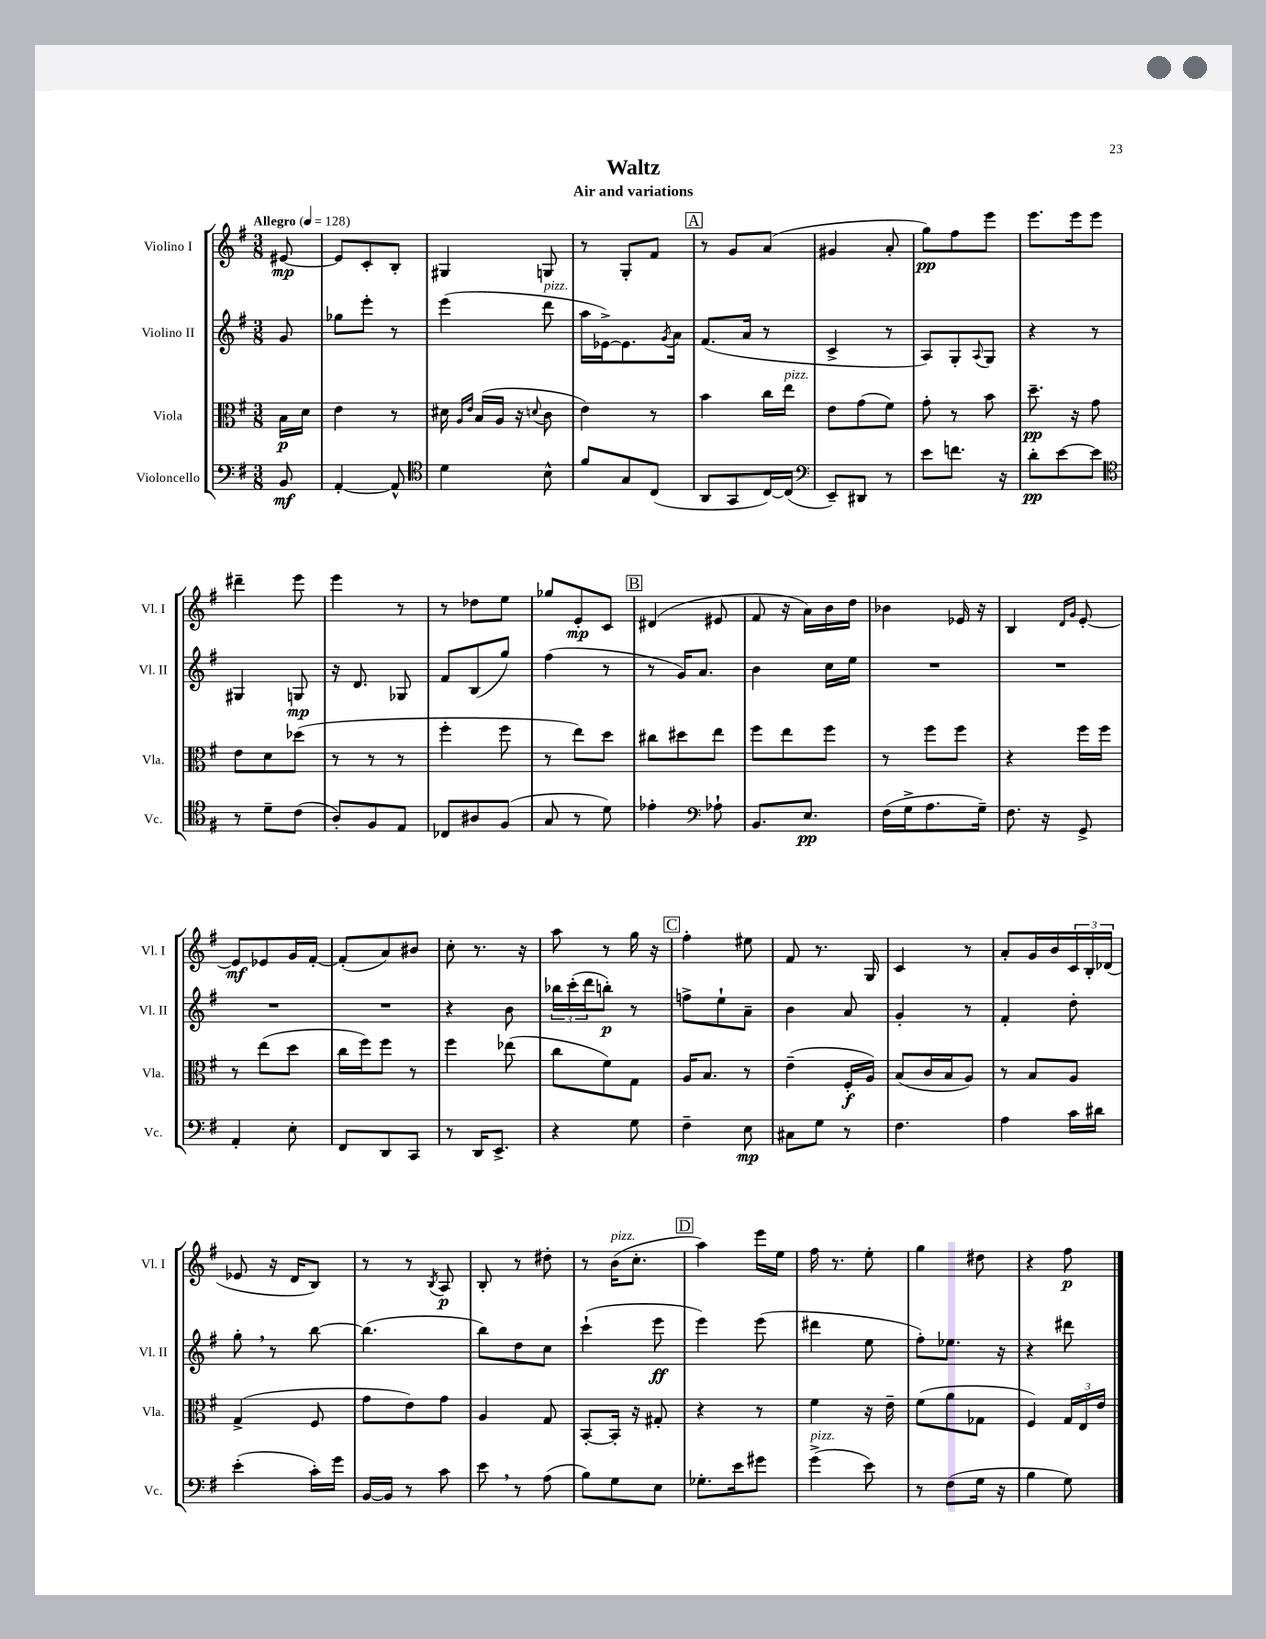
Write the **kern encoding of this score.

**kern	**kern	**kern	**kern
*staff4	*staff3	*staff2	*staff1
*clefF4	*clefC3	*clefG2	*clefG2
*k[f#]	*k[f#]	*k[f#]	*k[f#]
*M3/8	*M3/8	*M3/8	*M3/8
*MM128	*MM128	*MM128	*MM128
8BB/	16B\LL	8g/	[8e#/
.	16d\JJ	.	.
=	=	=	=
[4AA'/	4e\	8gg-\L	8e#/]L
.	.	8eee'\J	8c'/
8AA^^/]	8r	8r	8B'/J
=	=	=	=
*clefC4	*	*	*
4d\	16d#\	(4eee\	4G#/
.	16qqA/LL	.	.
.	16qqe/JJ	.	.
.	(16B/LL	.	.
.	16A/JJ	.	.
.	16r	.	.
.	8qqd/	.	.
8B^^\	8c\	8ddd\	8G/
=	=	=	=
8f#/L	4e\)	16aa\LL	8r
.	.	[16e-^\J)	.
8G/	.	8.e-\]	8G'/L
(8C/J	8r	.	8f#/J
.	.	8qg/	.
.	.	16a\Jk	.
=	=	=	=
8AA/L	4b\	(8.f#/L	8r
8GG/	.	.	8g/L
.	.	16a/Jk	.
[16C/L)	16cc\LL	8r	(8a/J
(16C/]JJ	16ee\JJ	.	.
=	=	=	=
*clefF4	*	*	*
8EE~/L)	8e\L	4c^/	4g#/
8DD#/J	(8g\	.	.
8r	8f#\J)	8r	8a'/
=	=	=	=
8e\L	8g'\	8A/L)	8gg\L)
8.f\J	8r	8G'/	8ff#\
.	.	8qqA/	.
.	8b\	8G/J	8eee\J
16r	.	.	.
=	=	=	=
8d'\L	8.dd~\	4r	8.eee\L
[8e\	.	.	.
.	16r	.	16eee\k
8e\]J	8g\	8r	8eee\J
=	=	=	=
*clefC4	*	*	*
8r	8e\L	4G#/	4ddd#~\
8d~\L	8d\	.	.
(8c\J	(8dd-\J	8G/	8eee\
=	=	=	=
8A'/L)	8r	16r	4eee\
.	.	8.d/	.
8F#/	8r	.	.
8E/J	8r	8G-/	8r
=	=	=	=
8C-/L	4ff#'\	8f#/L	8r
8A#/	.	(8B/	8dd-\L
(8F#/J	8ff#\	8gg/J)	8ee\J
=	=	=	=
8G/	8r	(4ff#\	8gg-/L
8r	8ee\L)	.	8e'/
8d\)	8dd\J	8r	8c/J
=	=	=	=
4e-'\	8cc#\L	8r	(4d#/
.	8dd#\	16g/LK)	.
.	.	8.a/J	.
*clefF4	*	*	*
8A-`\	8ee\J	.	8e#/
=	=	=	=
8.BB/L	8ff#\L	4b\	8f#/
.	8ee\	.	16r
8.E/J	.	.	16a\LL)
.	8ff#\J	16cc\LL	16b\
.	.	16ee\JJ	16dd\JJ
=	=	=	=
(16F#\LL	8r	4.r	4b-\
16G^\J	.	.	.
8.A\	8ff#\L	.	.
.	8ff#\J	.	16e-/
16G~\Jk)	.	.	16r
=	=	=	=
8.F#\	4r	4.r	4B/
16r	.	.	.
.	.	.	16qqd/LL
.	.	.	16qqg/JJ
8GG^/	16ff#\LL	.	[8e'/
.	16ff#\JJ	.	.
=	=	=	=
4AA'/	8r	4.r	8e/]L
.	(8ee\L	.	8e-/
8E'\	8dd\J	.	16g/L
.	.	.	[16f#'/JJ
=	=	=	=
8FF#/L	16cc\LL	4.r	(8f#'/]L
.	16ff#\J)	.	.
8DD/	8ff#\J	.	8a/)
8CC/J	8r	.	8b#/J
=	=	=	=
8r	4ff#\	4r	8cc'\
16DD/LK	.	.	8.r
8.EE^/J	.	.	.
.	(8ee-\	8b\	.
.	.	.	16r
=	=	=	=
4r	8cc\L	24bb-\LL	8aa\
.	.	(24ccc'\	.
.	.	24ddd\J	.
.	8f#\)	8bb'\J)	8r
8G\	8G\J	8r	16gg\
.	.	.	16r
=	=	=	=
4F#~\	16A/LK	8ff^\L	4ff#'\
.	8.B/J	.	.
.	.	8ee`\	.
8E\	8r	8a~\J	8ee#\
=	=	=	=
8C#\L	(4e~\	4b\	8f#/
8G\J	.	.	8.r
8r	16F#'/LL	8a/	.
.	16A/JJ)	.	16G/
=	=	=	=
4.F#\	(8B/L	4g'/	4c/
.	16c/L	.	.
.	16B/J	.	.
.	8A/J)	8r	8r
=	=	=	=
4A\	8r	4f#'/	8a'/L
.	8B/L	.	16g/L
.	.	.	16b/
16c\LL	8A/J	8dd'\	24c/
.	.	.	24B'/
16d#\JJ	.	.	.
.	.	.	(24d-/JJ
=	=	=	=
(4e'\	(4G^/	8gg'\	8e-/
.	.	8r	16r
.	.	.	16d/LK
16c'\LL)	8F#/	[8bb\	8B/J)
16g\JJ	.	.	.
=	=	=	=
[16BB/LL	8g\L	(4.bb\]	8r
16BB/]JJ	.	.	.
8r	8e\)	.	8r
.	.	.	8qB/
8c\	8g\J	.	8A/
=	=	=	=
8e\	4A/	8bb\L)	8B'/
8r	.	8dd\	8r
(8A\	8G/	8cc\J	8dd#'\
=	=	=	=
8B\L)	[8BB'/L	(4ccc`\	8r
8G\	16BB'/]Jk	.	(16b\LK
.	16r	.	8.cc'\J
8E\J	8G#'/	8eee\	.
=	=	=	=
8.G-'\L	4r	4eee\)	4aa\)
16e\k	.	.	.
8g#\J	8r	(8eee\	16eee\LL
.	.	.	16ee\JJ
=	=	=	=
(4g^\	4f#\	4ddd#\	16ff#\
.	.	.	8.r
8e\)	16r	8ee\	8ee'\
.	16e~\	.	.
=	=	=	=
8r	(8f#\L	8ff#'\L)	4gg\
(8F#\L	8a\	8.ee-\J	.
16G\Jk	8G-\J	.	8dd#\
16r	.	16r	.
=	=	=	=
4B\	4F#/)	4r	4r
8G\)	24G/LL	8ddd#\	8ff#\
.	24E/	.	.
.	24e/JJ	.	.
==	==	==	==
*-	*-	*-	*-
